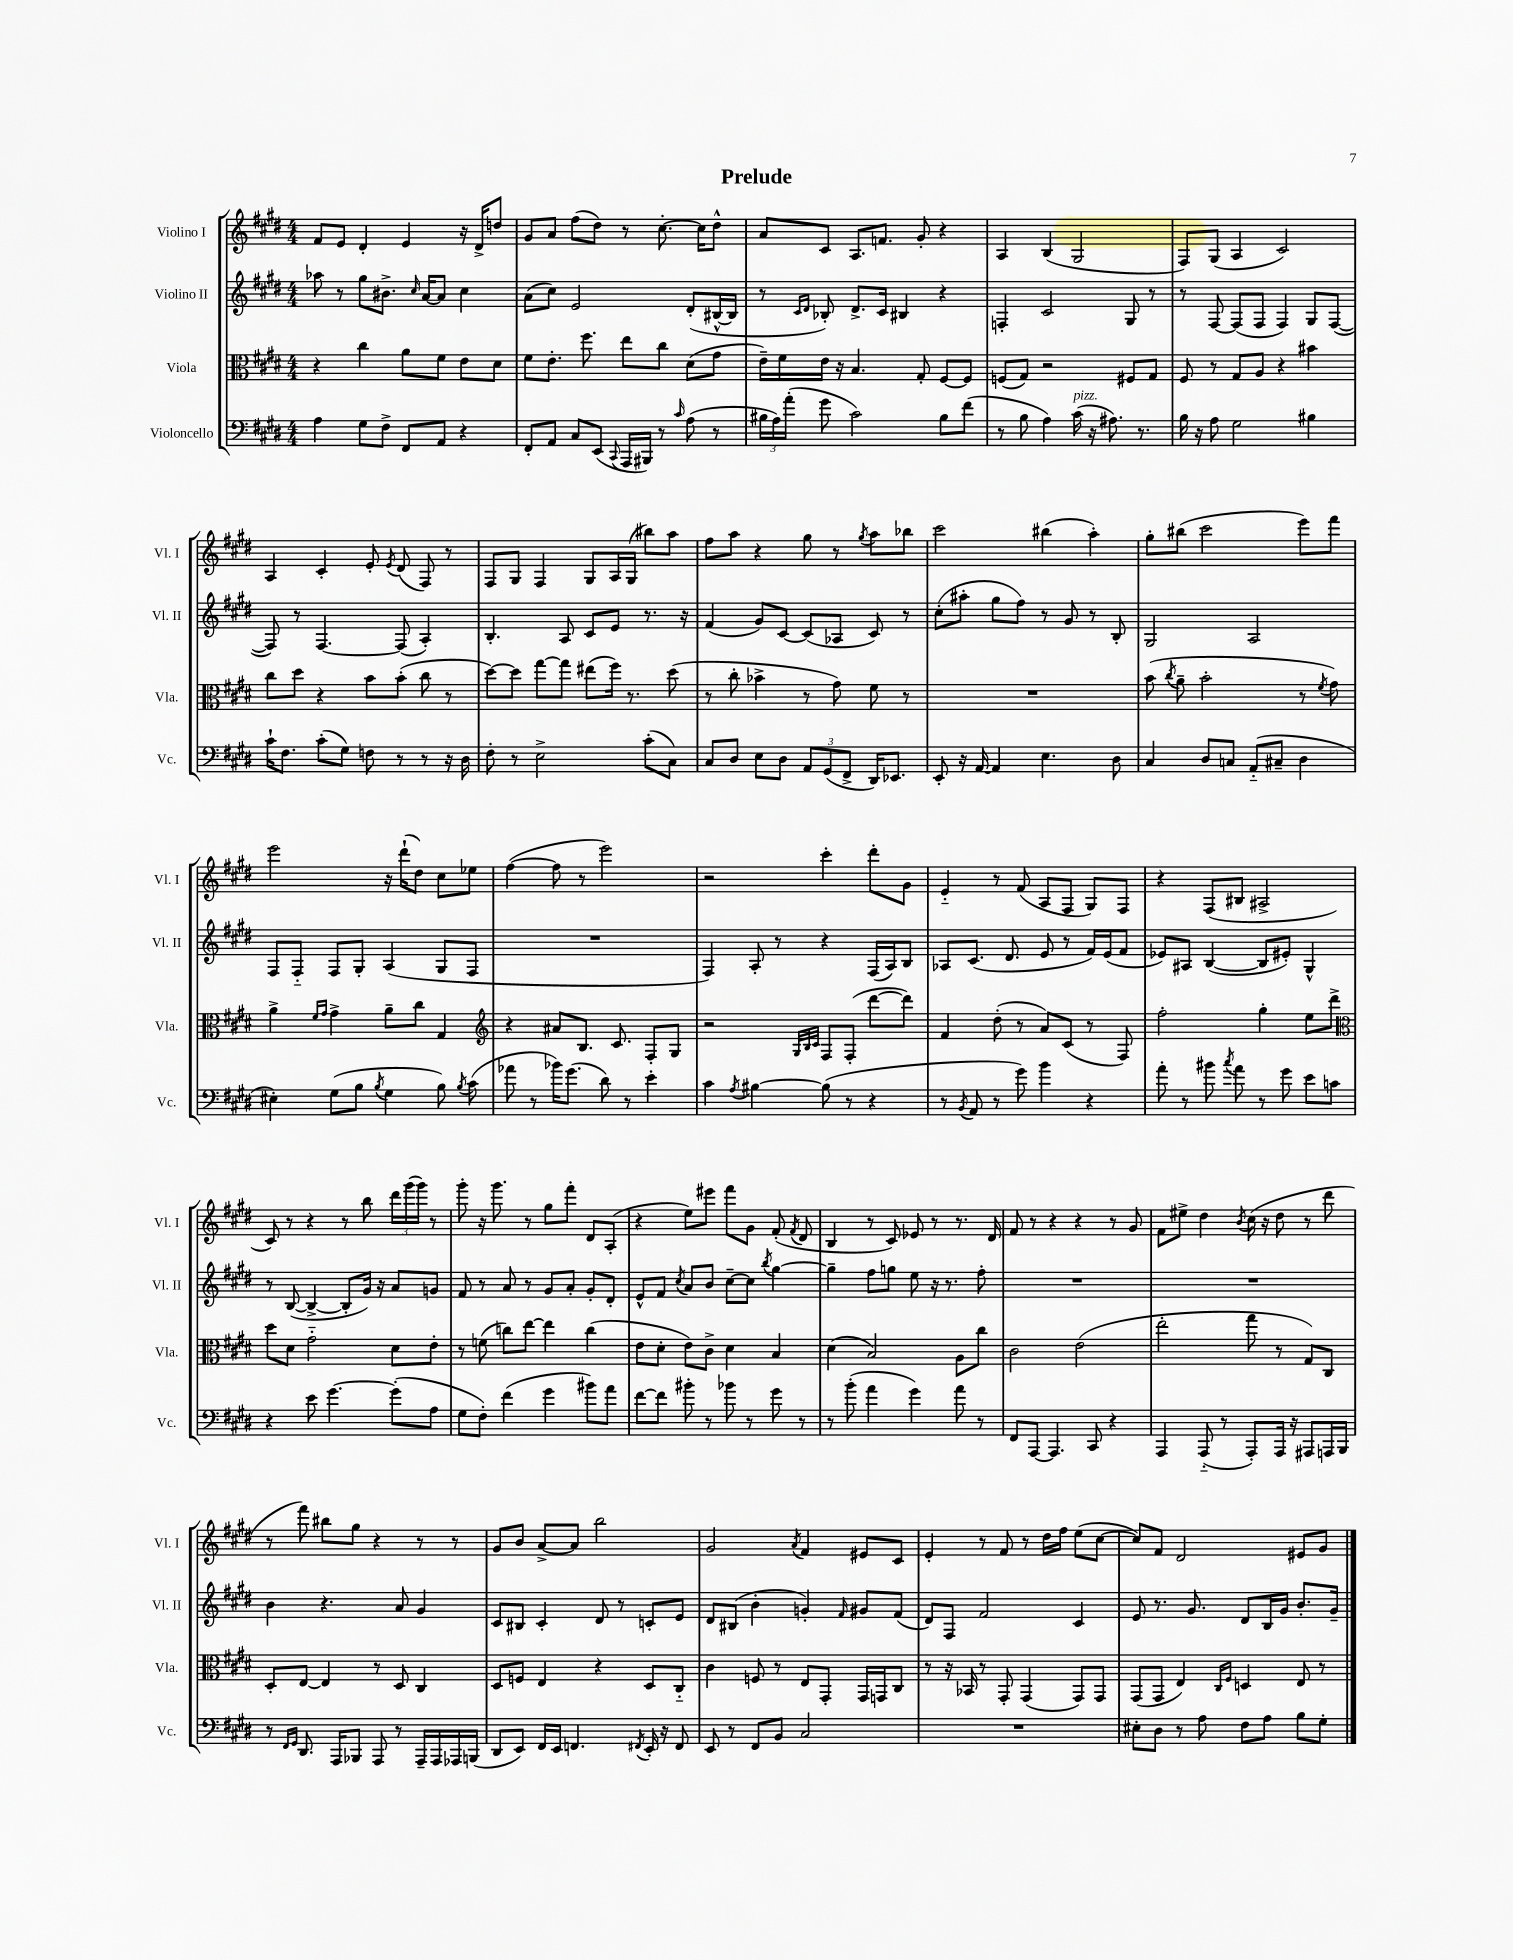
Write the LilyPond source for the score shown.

\header { title = "Prelude" }
<<
\new StaffGroup <<
\new Staff = "s0" \with { instrumentName = "Violino I" shortInstrumentName = "Vl. I" } {
    \clef treble \key e \major \numericTimeSignature \time 4/4
    \autoBeamOff fis'8[ e'8] dis'4-. e'4 r16 dis'16[-> d''8] |
    gis'8[ a'8] fis''8[( dis''8]) r8 cis''8.~-. cis''16[ dis''8]-^ |
    a'8[ cis'8] a8.[ f'8.] gis'8-. r4 |
    a4 b4( gis2 |
    fis8[) gis8]( a4 cis'2) |
    a4 cis'4-. e'8-. \acciaccatura { e'8 } dis'8( fis8) r8 |
    fis8[ gis8] fis4 gis8[ a16 gis16]( bis''8[) a''8] |
    fis''8[ a''8] r4 gis''8 r8 \acciaccatura { gis''8 } a''8[ bes''8] |
    cis'''2 bis''4( a''4-.) |
    gis''8[-. bis''8]( cis'''2 e'''8[) fis'''8] |
    e'''2 r16 dis'''16[-!( dis''8]) cis''8[ ees''8] |
    fis''4~( fis''8 r8 e'''2) |
    r2 cis'''4-. dis'''8[-. gis'8] |
    e'4-_ r8 fis'8( a8[ fis8] gis8[) fis8] |
    r4 fis8[( bis8] ais2-> |
    cis'8) r8 r4 r8 b''8 \tuplet 3/2 { dis'''16[ gis'''16( gis'''16]) } r8 |
    gis'''8-. r16 gis'''8. r8 gis''8[ fis'''8]-. dis'8[ a8]-.( |
    r4 e''8[) eis'''8] fis'''8[ gis'8] fis'8-.( \acciaccatura { fis'8 } dis'8 |
    b4 r8 cis'8) ees'8 r8 r8. dis'16 |
    fis'8 r8 r4 r4 r8 gis'8 |
    fis'8[ eis''8]-> dis''4 \acciaccatura { b'8 } cis''16( r16 dis''8 r8 dis'''8 |
    r8 fis'''8) bis''8[ gis''8] r4 r8 r8 |
    gis'8[ b'8] a'8[~-> a'8] b''2 |
    gis'2 \acciaccatura { a'8 } fis'4 eis'8[ cis'8] |
    e'4-. r8 fis'8 r8 dis''16[ fis''16] e''8[( cis''8]~ |
    cis''8[) fis'8] dis'2 eis'8[ gis'8] \bar "|." |
}
\new Staff = "s1" \with { instrumentName = "Violino II" shortInstrumentName = "Vl. II" } {
    \clef treble \key e \major \numericTimeSignature \time 4/4
    \autoBeamOff aes''8 r8 gis''8[ bis'8.]-> \grace { cis''16 } a'16[~ a'8] cis''4 |
    a'8[( cis''8]) e'2 dis'8[-.( bis16~-^ bis16] |
    r8 \grace { cis'16[ dis'16] } bes8-.) dis'8.[-> cis'16] bis4 r4 |
    f4-. cis'2 gis8 r8 |
    r8 fis8~ fis8[( fis8] fis4) gis8[ fis8]~( |
    fis8) r8 fis4.~ fis8( a4-.) |
    b4.-. a8 cis'8[ e'8] r8. r16 |
    fis'4( gis'8[) cis'8]~ cis'8[( aes8] cis'8) r8 |
    cis''8[-.( ais''8]-. gis''8[ fis''8]) r8 gis'8 r8 b8-. |
    gis2 a2 |
    fis8[ fis8]-_ fis8[ gis8]-. a4( gis8[ fis8] |
    R1 |
    fis4) a8-. r8 r4 fis16[( a16) b8] |
    aes8[ cis'8.]( dis'8. e'8 r8 fis'16[) e'16( fis'8] |
    ees'8[) ais8] b4~( b8[ eis'8]-.) gis4-^ |
    r8 b8~( b4~-> b8[-. gis'16]) r16 a'8[ g'8] |
    fis'8 r8 a'8 r8 gis'8[ a'8]-. gis'8[-. dis'8]-. |
    e'8[-^ fis'8] \acciaccatura { cis''8 } a'8[ b'8] cis''8[~-- cis''8] \acciaccatura { b''8 } gis''4~ |
    gis''4-- fis''8[ g''8] e''8 r16 r8. fis''8-. |
    R1 |
    R1 |
    b'4 r4. a'8 gis'4 |
    cis'8[ bis8] cis'4-. dis'8 r8 c'8[-. e'8] |
    dis'8[ bis8]( b'4-. g'4-.) \grace { fis'16 } gis'8[ fis'8]( |
    dis'8[) fis8] fis'2 cis'4 |
    e'8 r8. gis'8. dis'8[ b16 gis'16] b'8.[-. gis'16]-- \bar "|." |
}
\new Staff = "s2" \with { instrumentName = "Viola" shortInstrumentName = "Vla." } {
    \clef alto \key e \major \numericTimeSignature \time 4/4
    \autoBeamOff r4 cis''4 a'8[ fis'8] e'8[ dis'8] |
    fis'8[ e'8.]-. fis''8. e''8[ cis''8] dis'8[( gis'8] |
    e'16[--) fis'16 e'16] r16 b4. gis8-. fis8[~ fis8] |
    f8[( gis8]) r2 fis8[ gis8] |
    fis8 r8 gis8[ a8] r4 bis'4 |
    cis''8[ dis''8] r4 b'8[ b'8]-.( cis''8 r8 |
    dis''8[~) dis''8] gis''8[~ gis''8] eis''8[( fis''16]) r8. dis''8( |
    r8 cis''8-. bes'4-> r8 gis'8) fis'8 r8 |
    R1 |
    b'8( \acciaccatura { cis''8 } a'8-- b'2-. r8 \acciaccatura { fis'8 } gis'8) |
    a'4-> \grace { fis'16[ gis'16] } gis'4-> a'8[-- cis''8] gis4 |
    \clef treble r4 ais'8[ b8.] cis'8. fis8[-. gis8] |
    r2 \grace { gis32[ b32 cis'32] } fis8[ fis8]-.( dis'''8[~ dis'''8]) |
    fis'4 dis''8-.( r8 a'8[) cis'8]( r8 fis8) |
    fis''2-. gis''4-. e''8[ dis'''8]-> |
    \clef alto dis''8[ dis'8] gis'2-_ dis'8[ e'8]-. |
    r8 f'8( c''8[) e''8]~ e''4 c''4( |
    e'8[ dis'8]-. e'8[) cis'8]-> dis'4 b4 |
    dis'4( b2) a8[ cis''8] |
    cis'2 e'2( |
    e''2-. gis''8 r8 gis8[) cis8] |
    dis8[-. e8]~ e4 r8 dis8 cis4 |
    dis8[ f8] e4 r4 dis8[ cis8]-_ |
    cis'4 f8 r8 e8[ gis,8]-. gis,16[ g,16 cis8] |
    r8 r16 bes,16 r8 gis,8-. gis,4( gis,8[) gis,8] |
    gis,8[( gis,8] e4) \grace { cis16[ fis16] } d4 e8 r8 \bar "|." |
}
\new Staff = "s3" \with { instrumentName = "Violoncello" shortInstrumentName = "Vc." } {
    \clef bass \key e \major \numericTimeSignature \time 4/4
    \autoBeamOff a4 gis8[ fis8]-> fis,8[ a,8] r4 |
    fis,8[-. a,8] cis8[ e,8]( \appoggiatura { cis,8 } a,,16[ bis,,16]) r8 \grace { cis'16 } a8( r8 |
    \tuplet 3/2 { bis16[ a16) a'16]-.( } gis'8 cis'2) bis8[ fis'8]( |
    r8 b8 a4) cis'16^\markup { \italic "pizz." }( r16 ais8.) r8. |
    b16 r16 a8 gis2 bis4 |
    cis'16[-! fis8.] cis'8[-.( gis8]) f8 r8 r8 r16 dis16 |
    fis8-. r8 e2-> cis'8[-.( cis8]) |
    cis8[ dis8] e8[ dis8] \tuplet 3/2 { a,8[ gis,8( fis,8]-> } dis,16[) ees,8.] |
    e,8-. r16 a,16~ a,4 e4. dis8 |
    cis4 dis8[ c8] a,8[-_( cis8]-- dis4 |
    eis4-.) gis8[( b8] \acciaccatura { b8 } gis4 b8) \acciaccatura { b8 } cis'8( |
    aes'8 r8 bes'16[) gis'8.]( dis'8) r8 e'4-. |
    cis'4 \acciaccatura { a8 } bis4~ bis8( r8 r4 |
    r8 \acciaccatura { b,8 } a,8 r8 gis'8) b'4 r4 |
    a'8-. r8 bis'8 \acciaccatura { cis''8 } a'8 r8 gis'8 e'8[ c'8] |
    r4 e'8 gis'4.~ gis'8[-.( a8] |
    gis8[ fis8]-.) fis'4( gis'4 bis'8[) a'8] |
    fis'8[~ fis'8] bis'8-. r8 bes'8 r8 gis'8 r8 |
    r8 b'8-.( a'4 gis'4) a'8 r8 |
    fis,8[ a,,8]~ a,,4. cis,8 r4 |
    a,,4 a,,8-_( r8 a,,8[-.) a,,16] r16 ais,,8[ a,,16 b,,16] |
    r8 \grace { fis,16[ gis,16] } dis,8. a,,16[ bes,,8] a,,8 r8 a,,16[-- a,,16 aes,,16 b,,16]( |
    dis,8[ e,8]) fis,16[ e,16] f,4. \acciaccatura { fis,8 } e,16-. r16 fis,8 |
    e,8 r8 fis,8[ b,8] cis2 |
    R1 |
    eis8[-. dis8] r8 a8 fis8[ a8] b8[ gis8]-. \bar "|." |
}
>>
>>
\layout { \context { \Score \remove "Bar_number_engraver" } }
